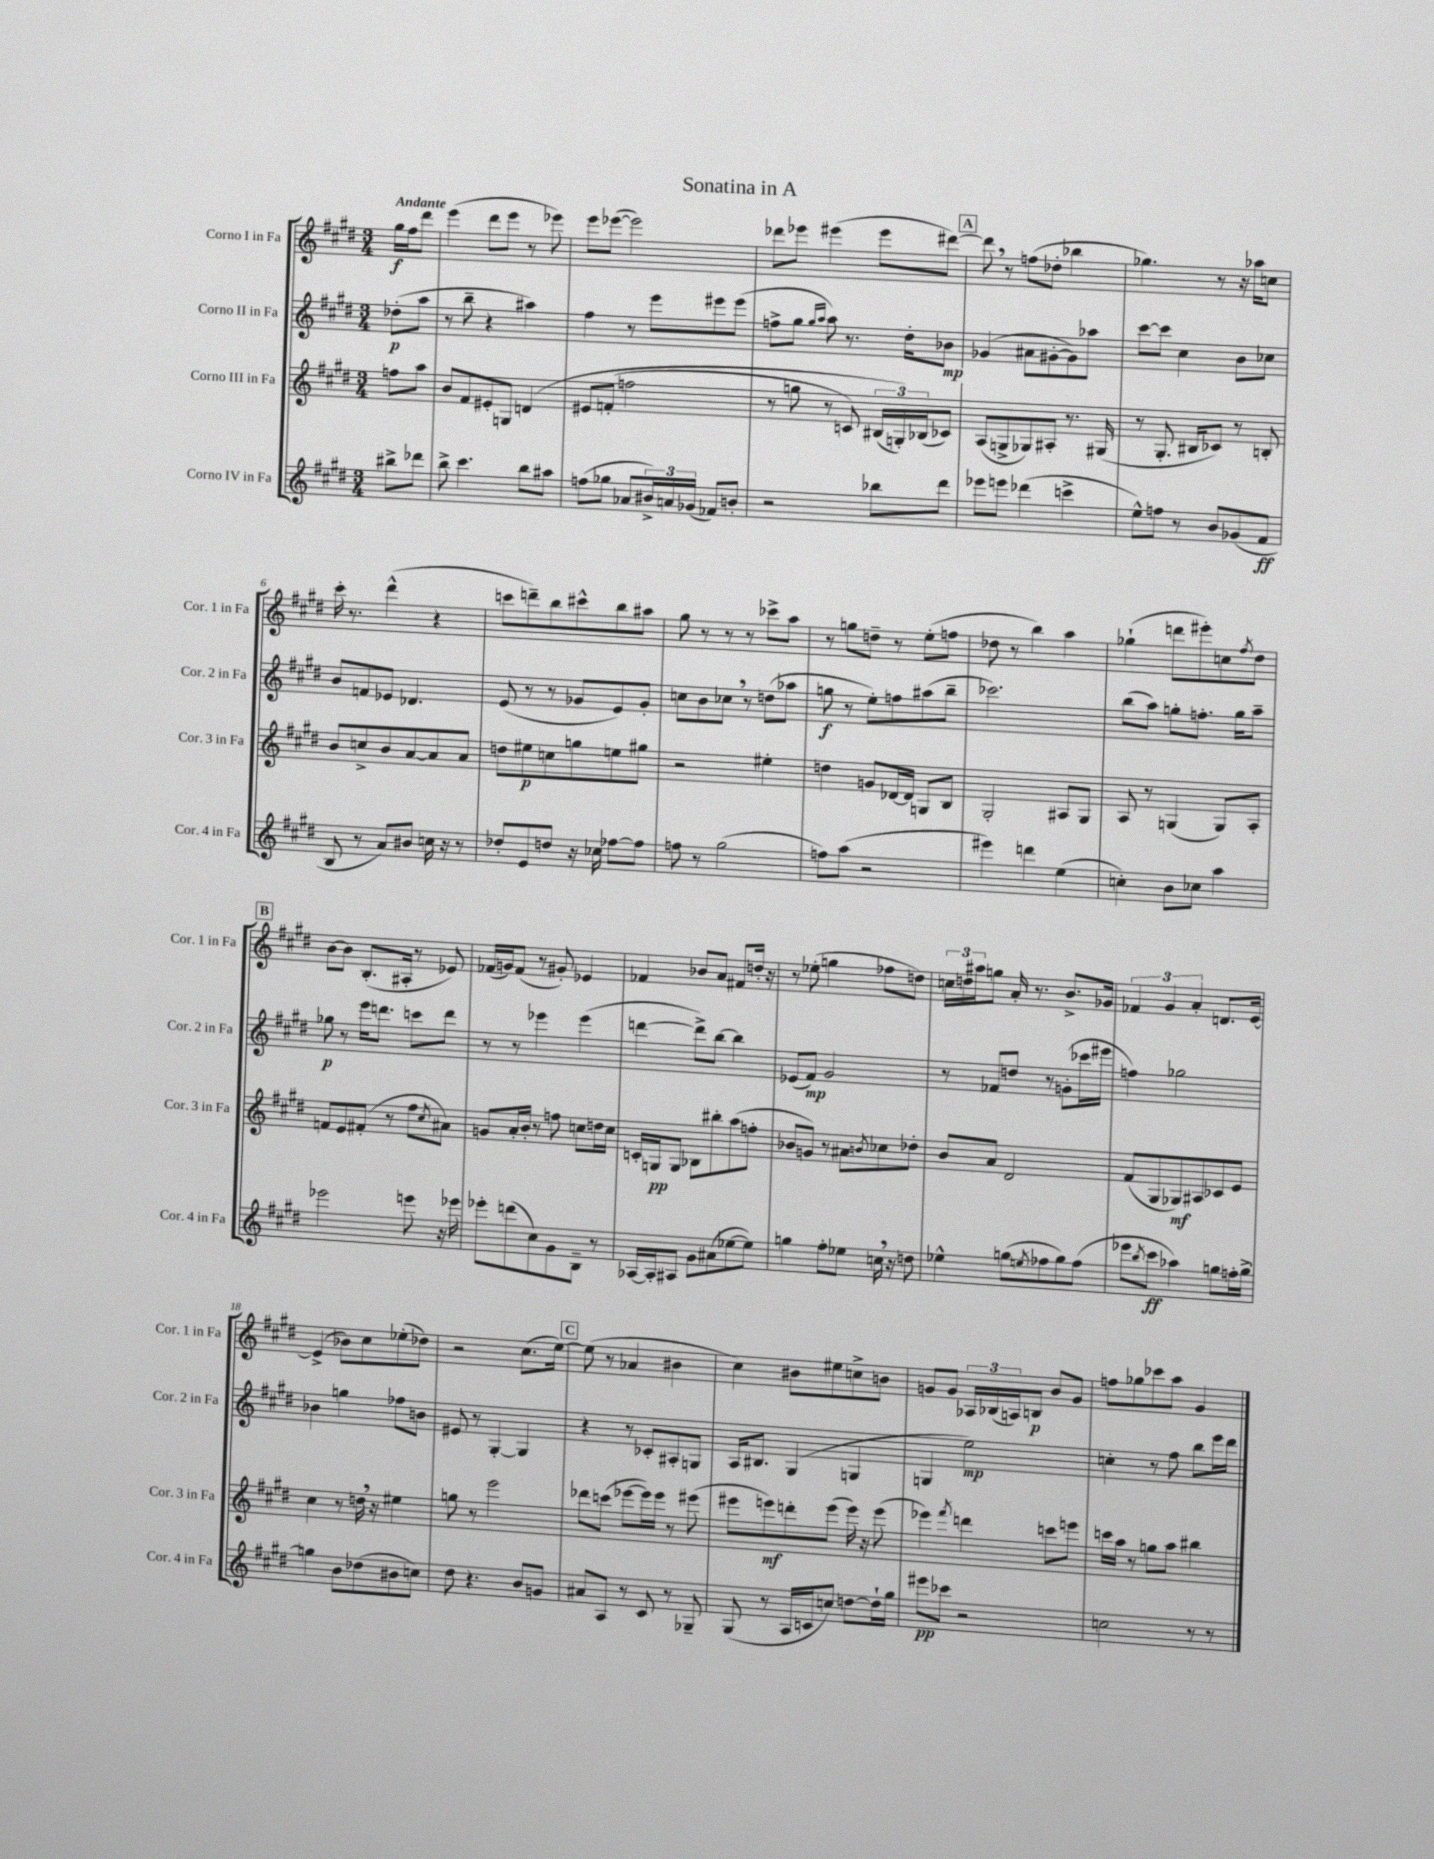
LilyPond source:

\header { title = "Sonatina in A" }
<<
\new StaffGroup <<
\new Staff = "s0" \with { instrumentName = "Corno I in Fa" shortInstrumentName = "Cor. 1 in Fa" } {
    \clef treble \key e \major \numericTimeSignature \time 3/4 \partial 4 \tempo "Andante"
    gis''16\f fis''16 dis'''8 |
    e'''4( dis'''8 e'''8 r8 ees'''8) |
    e'''8 ees'''8~( ees'''2) |
    des'''8 ees'''8 eis'''4( eis'''8 dis'''8~) |
    \mark \markup { \box "A" } dis'''8 \breathe r8 f''8( des''8-. bes''4 |
    ges''4.) r8 r16 aes''16 c''8 |
    cis'''16-. r8. dis'''4-^( r4 |
    c'''8 d'''8--) b''8 cis'''8-^ b''8 ais''8 |
    gis''8 r8 r8 r8 ces'''8-> a''8 |
    r8 g''8 d''8-- r8 e''8-.( f''8 |
    des''8 r8 b''4) a''4 |
    ges''4-!( d'''8 eis'''8-.) c''8 \acciaccatura { fis''8 } dis''8 |
    \mark \markup { \box "B" } b'8~ b'8 b8.-.( ais16-. r8 ees'8) |
    fes'16( g'16) fes'8( r8 gis'8-.) ees'4 |
    fes'4 bes'8 a'8 fis'8 d''16-. r16 |
    r8 ees''8-.( g''4 fes''8 d''8) |
    \tuplet 3/2 { c''16 d''16 ais''16 } g''8 a'16-. r8. b'8.-> ges'16 |
    \tuplet 3/2 { fes'4 gis'4 a'4-. } d'8. e'16~ |
    e'4->( bes'8) cis''8 ees''8-.( des''8) |
    r2 cis''8.( e''16~) |
    \mark \markup { \box "C" } e''8( r8 aes'4 bis'4 |
    cis''4) bis'8 eis''8 c''8-> b'8 |
    g'8 g'8 \tuplet 3/2 { aes16 bes16( a16) } b8\p b'8 g'8 |
    f''8 ges''8 ces'''8 a''8 gis'4 \bar "|." |
}
\new Staff = "s1" \with { instrumentName = "Corno II in Fa" shortInstrumentName = "Cor. 2 in Fa" } {
    \clef treble \key e \major \numericTimeSignature \time 3/4 \partial 4
    des''8-.\p( a''8 |
    r8 b''8-- r4 ais''4) |
    fis''4 r8 e'''8 eis'''8 eis'''8( |
    f''8-> gis''8 \grace { gis''16 a''16 } a''8) r8. dis''16-. bes'8\mp |
    \mark \markup { \box "A" } ges'4( ais'8 gis'8~-. gis'8) aes''8 |
    cis'''8~ cis'''8 cis''4 b'8 ces''8 |
    b'8 f'8 ees'8 des'4. |
    e'8( r8 r8 ges'8 e'8) ges'8-. |
    c''8 b'8 ces''8 \breathe r8 d''8( aes''8 |
    g''8\f r8 e''8-.) f''8 ais''8( b''8-- |
    ces'''2.) |
    b''8( a''8) g''8-. f''8.-. g''16 a''8-- |
    \mark \markup { \box "B" } ges''8\p r8 e'''16 d'''8. c'''8 d'''8 |
    r8 r8 ees'''4 ees'''4( |
    d'''4~ d'''8->) b''8~ b''4 |
    ees'8( fis'8\mp) gis'2 |
    r8 fes'8 d''8 r8 g'8-.( ces'''16 eis'''16 |
    f''4) ges''2 |
    bes'4 g''4 fes''8 b'8 |
    eis'8 r8 gis4~-. gis4 |
    \mark \markup { \box "C" } r4 r8 ces'8-. ais8-. g8 |
    a16 bis8. gis4( g4 |
    g4 e''2\mp) |
    c''4-. r8 fis''8 b''8 e'''16 dis'''16 \bar "|." |
}
\new Staff = "s2" \with { instrumentName = "Corno III in Fa" shortInstrumentName = "Cor. 3 in Fa" } {
    \clef treble \key e \major \numericTimeSignature \time 3/4 \partial 4
    f''8 a''8 |
    b'8 fis'8 eis'8-. g8 d'4\( |
    eis'8 f'8-.( f''2 |
    r8 g''8 r8 c'8) \tuplet 3/2 { bis16( g16-.)\) bes16( } ces'8) |
    \mark \markup { \box "A" } a8( g8-> ges8) ais8-. r8. gis16( |
    r8 gis8.-. bis16 ces'8) r8 b8-. |
    b'8 c''8-> b'8 a'8~ a'8 a'8 |
    d''8 eis''8\p c''8 g''8 e''8 gis''8 |
    r2 eis''4-. |
    d''4 g'8 des'16~ des'16 g8 b8 |
    gis2-. ais8 gis8 |
    a8 r8 g4( g8) a8-. |
    \mark \markup { \box "B" } f'8 e'8 fis'8-.( r8 fis''8 \acciaccatura { cis''8 } ais'8) |
    g'8 a'16-. b'16-. r8 f''8 c''8 d''16 c''16 |
    c'16-. g16\pp g8 bes8 bis''8-. a''8( f''8-. |
    bes'8 g'8) r8 ais'8 \acciaccatura { b'8 } ces''8 des''8-. |
    b'8 a'8 dis'2 |
    fis'8( gis8 ges8\mf) ais8 ces'8 e'8 |
    cis''4 r8 d''16 \breathe r16 eis''4 |
    g''8 r8 e'''2 |
    \mark \markup { \box "C" } des'''8 c'''8( ees'''8~ ees'''16) ees'''16 r8 eis'''8( |
    eis'''8 e'''8\mf) d'''8-. e'''8( e'''16) r16 e'''8( |
    ees'''4) \acciaccatura { fis'''8 } d'''4 c'''8 e'''8 |
    c'''16 a''16 r8 g''8 a''8 bis''4 \bar "|." |
}
\new Staff = "s3" \with { instrumentName = "Corno IV in Fa" shortInstrumentName = "Cor. 4 in Fa" } {
    \clef treble \key e \major \numericTimeSignature \time 3/4 \partial 4
    bis''8-> des'''8 |
    b''8-> cis'''4. b''8 ais''8 |
    f''8( ges''8 aes'8 \tuplet 3/2 { bis'16->) a'16 ges'16( } fes'8) b'8-. |
    r2 bes''8 dis'''8 |
    \mark \markup { \box "A" } ees'''8 e'''8 des'''4( c'''4-> |
    e''8-^) f''8 r8 b'8 ges'8( fis'8\ff |
    b8 r8 a'8) bis'8 c''16 r16 r8 |
    des''8-. e'8 d''8 r16 ces''16 fes''8~ fes''8 |
    f''8 r8 gis''2( |
    f''8) a''8( r2 |
    eis'''4) d'''4 e''4( |
    c''4-.) b'8 ces''8 a''4 |
    \mark \markup { \box "B" } ees'''2 e'''8 r16 ees'''16 |
    ees'''8-. d'''8( cis''8) gis'8 b8-- r8 |
    aes16~ aes16-. ais8 gis'8 ais'8( ees''8~ ees''8) |
    g''4 fis''8-. ees''8 c''16 \breathe r16 d''8 |
    ees''4-^ g''8( \acciaccatura { e''8 } fes''8 g''8) fes''8( |
    ees'''8 \acciaccatura { b''8 } cis'''8\ff aes''4) g''8 f''16-. g''16~-> |
    g''4 b'8 des''8( bis'8 c''8) |
    dis''8 r4. b'8 g'8 |
    \mark \markup { \box "C" } ais'8 a8 r8 cis'8 r8 ges8-- |
    gis8( r8 a16 c'16 c''8) d''8~ d''16-! gis''16 |
    eis'''8\pp ces'''8 r2 |
    c''2 r8 r8 \bar "|." |
}
>>
>>
